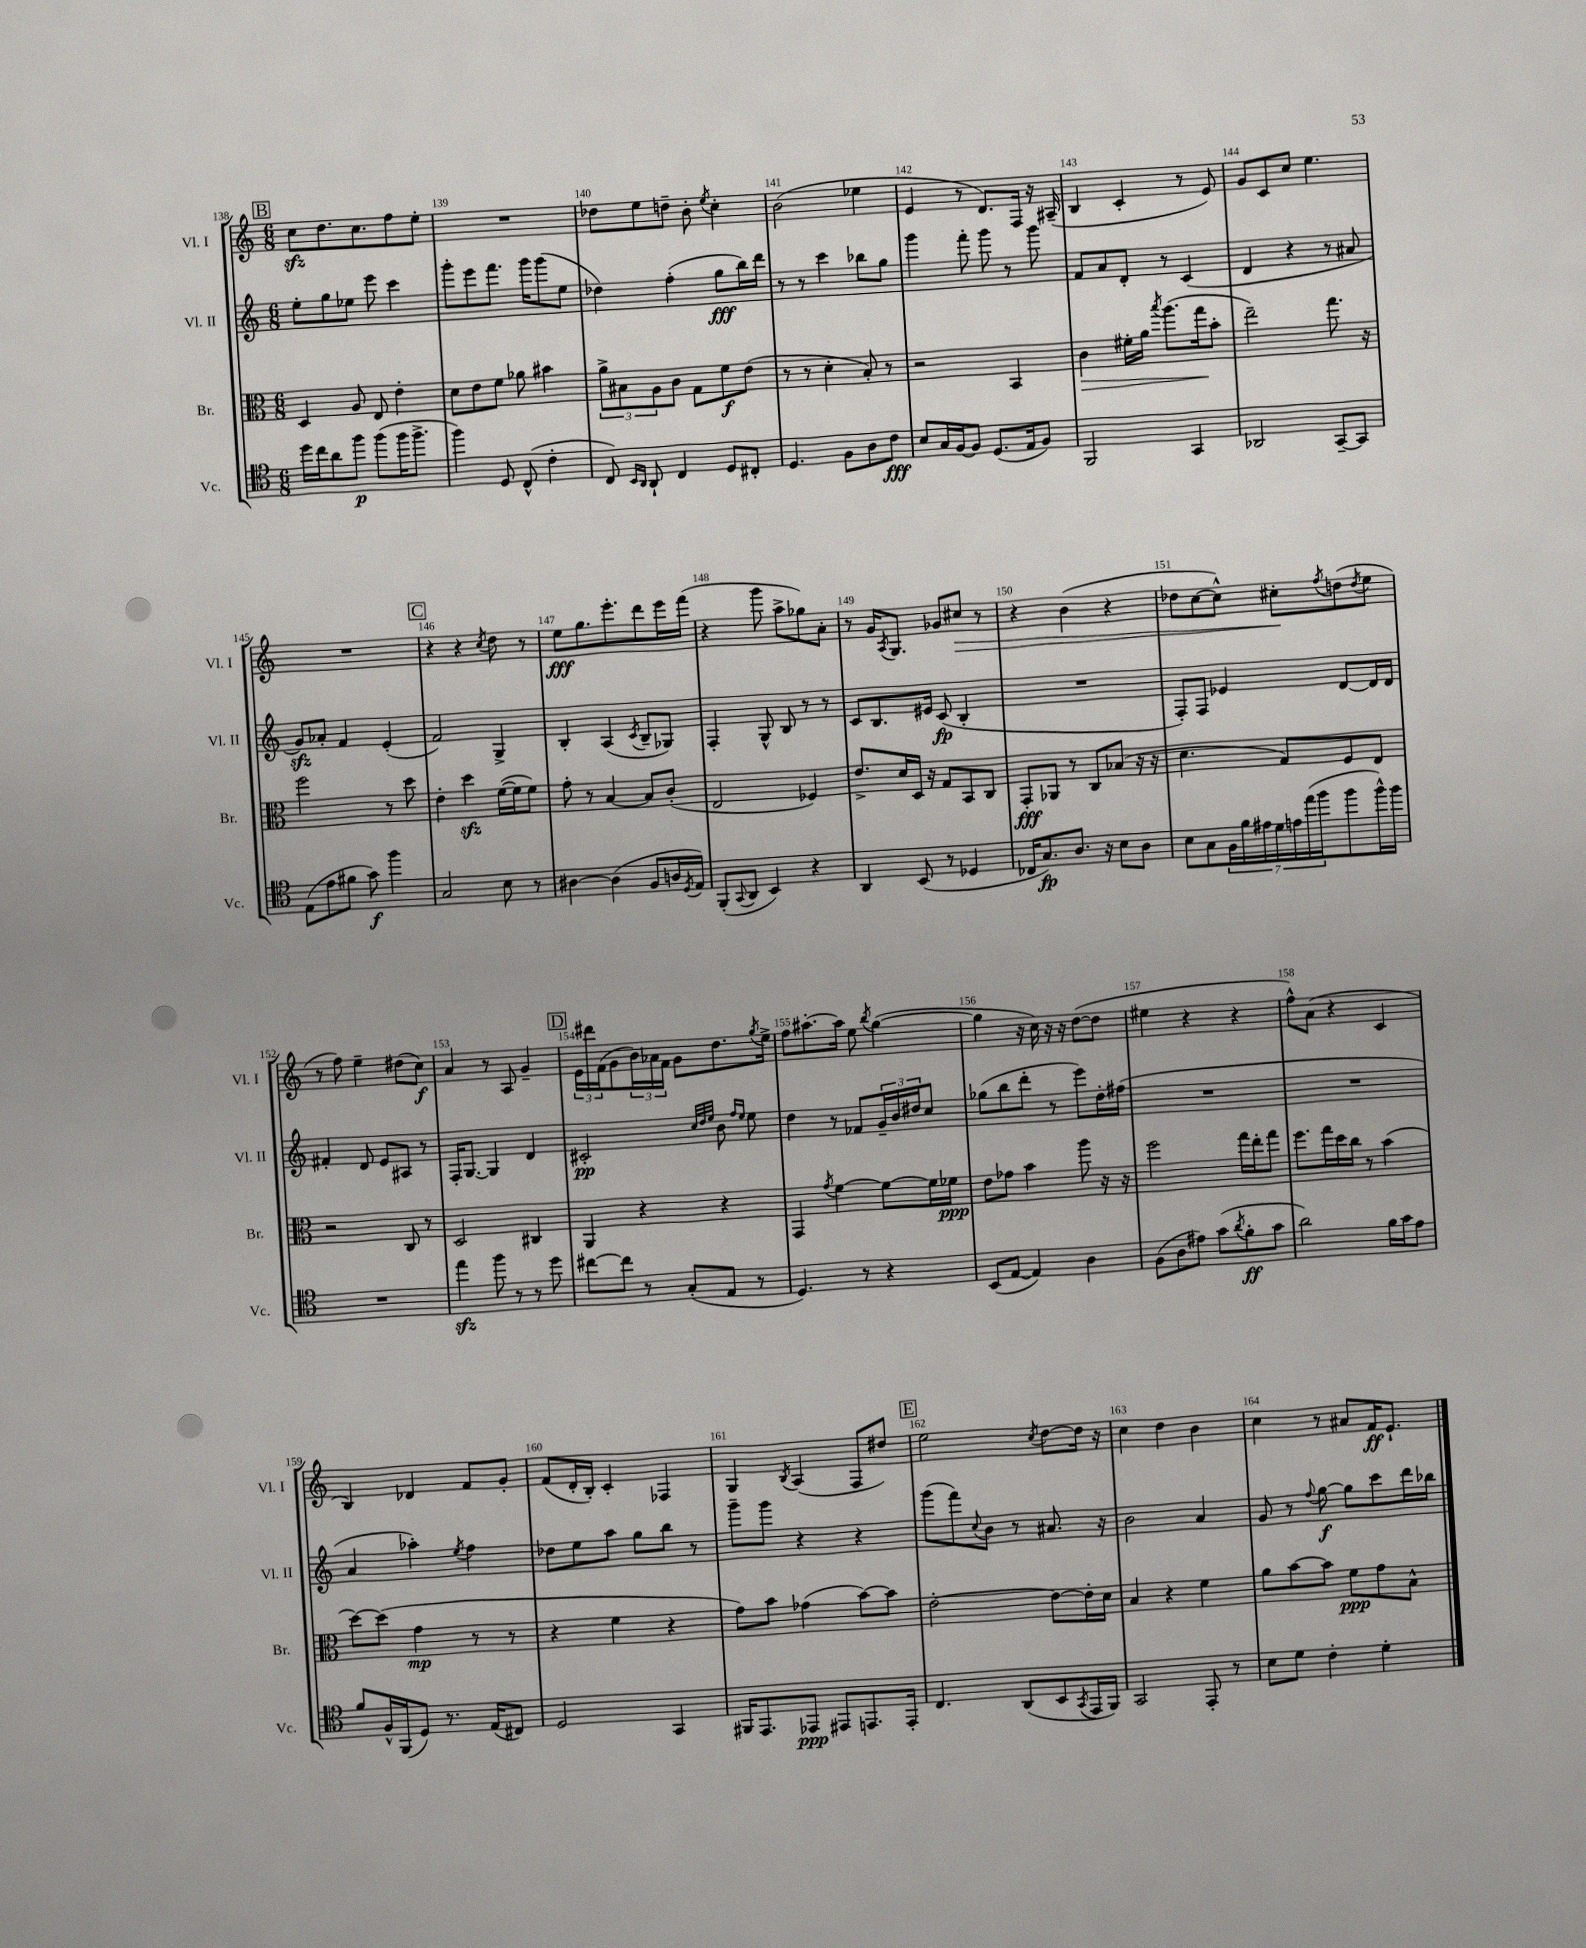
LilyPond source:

<<
\new StaffGroup <<
\new Staff = "s0" \with { instrumentName = "Vl. I" shortInstrumentName = "Vl. I" } {
    \clef treble \key c \major \numericTimeSignature \time 6/8
    \mark \markup { \box "B" } c''8\sfz d''8. c''8. f''8 e''8-. |
    R2. |
    des''8 e''8 d''8-- b'8-. \acciaccatura { e''8 } c''4-. |
    b'2( ees''4 |
    e'4 r8 d'8.) f16 r16 ais16--( |
    b4 c'4-. r8 e'8) |
    g'8 c'8 c''8 e''4. |
    R2. |
    \mark \markup { \box "C" } r4 r4 \acciaccatura { c''8 } d''8 r8 |
    e''8\fff g''8. e'''8.-. d'''8 e'''16 f'''16( |
    r4 g'''8 a''8-> ges''8) a'8-. |
    r8 g'16 \acciaccatura { a8 } g8. ges'8 cis''8\> r8 |
    r4 b'4( r4 |
    des''8 c''8~ c''8-^) cis''8-.\! \acciaccatura { f''8 } d''8( \acciaccatura { d''8 } e''8 |
    r8 f''8) e''4-- dis''8( c''8\f) |
    a'4 r8 a8 g'4-- |
    \mark \markup { \box "D" } \tuplet 3/2 { e'16 dis'''16 f'16( } g'8 \tuplet 3/2 { b'16) aes'16 f'16 } g'8 d''8. \acciaccatura { g''8 } e''16-> |
    f''8 ais''8.~-. ais''16 e''8 \acciaccatura { b''8 } g''4~( |
    g''4 r16 c''16) r16 r16 d''8~( d''8 |
    eis''4 r4 r4 |
    f''8-^) a'8( r4 c'4 |
    b4) des'4 f'8 g'8-. |
    f'8( d'16-. b16-.) c'4-. fes4 |
    g4 \acciaccatura { b8 } a4( f8 dis''8) |
    \mark \markup { \box "E" } e''2 \acciaccatura { c''8 } d''8~ d''16 r16 |
    c''4 d''4 b'4 |
    c''4 r8 ais'8 f'16\ff e'8.-! \bar "|." |
}
\new Staff = "s1" \with { instrumentName = "Vl. II" shortInstrumentName = "Vl. II" } {
    \clef treble \key c \major \numericTimeSignature \time 6/8
    \mark \markup { \box "B" } e''8-. g''8 ees''8 e'''8 c'''4 |
    g'''8-. e'''8 f'''8. g'''16 g'''8( e''8 |
    des''4) f''4-.( g''8\fff b''16) d'''16 |
    r8 r8 c'''4 bes''8 g''8 |
    g'''4 f'''8-. g'''8 r8 g'''8 |
    f'8 a'8 d'8-. r8 c'4( |
    d'4 r4 r8 ais'8 |
    g'8\sfz) aes'8-. f'4 e'4-.( |
    \mark \markup { \box "C" } f'2) g4-> |
    b4-. a4( \acciaccatura { c'8 } b8-- ges8) |
    f4-. g8-^ b8 r8 r8 |
    c'8 b8. eis'16 c'8\fp( b4-. |
    R2. |
    f8-.) f8 ees'4 d'8~ d'16 d'16 |
    fis'4-. d'8 e'8 ais8 r8 |
    f16-. g8.~ g4 d'4 |
    \mark \markup { \box "D" } cis'2-.\pp \grace { c''32 d''32 e''32 } b'8 \grace { f''16 e''16 } e''8 |
    d''4 r8 fes'8 \tuplet 3/2 { g'16-- b'16 dis''16 } c''8 |
    ges''8( b''8 d'''8-. r8 e'''8) d''16-. fis''16( |
    R2. |
    R2. |
    a'4 aes''4-.) \acciaccatura { e''8 } f''4 |
    des''8 e''8 a''8 g''8 b''8 r8 |
    g'''8-- g'''8 r4 r4 |
    \mark \markup { \box "E" } g'''8( f'''8) \appoggiatura { c''8 } b'8 r8 ais'8. r16 |
    b'2 a'4 |
    g'8 r8 \appoggiatura { f''8 } g''8~\f g''8 c'''8 d'''16 bes''16 \bar "|." |
}
\new Staff = "s2" \with { instrumentName = "Br." shortInstrumentName = "Br." } {
    \clef alto \key c \major \numericTimeSignature \time 6/8
    \mark \markup { \box "B" } d4 a8 e8 e'4-. |
    d'8 e'8 f'8 aes'8 bis'4 |
    \tuplet 3/2 { a'8-> bis8 a8 } c'8 g8 f'8\f e'8( |
    r8 r8 d'4-. b8-.) r8 |
    r2 b,4 |
    c'4\> fis'16-. a'16 \acciaccatura { b''8 } a''8.( g''16\! b'8-. |
    e''2--) g''8. r16 |
    f''2 r8 d''8 |
    \mark \markup { \box "C" } e'4-. d''4\sfz f'16~( f'16 f'8) |
    g'8-. r8 b4~ b8 c'8-.( |
    e2 fes4) |
    e'8.-> d'16 d16 r16 g8 b,8 c8 |
    g,8-.\fff aes,8 r8 c8 bes8( r16 r16 |
    d'4. g8) f8 e8 |
    r2 c8 r8 |
    d2 cis4 |
    \mark \markup { \box "D" } a,4 r4 r4 |
    g,4 \acciaccatura { g'8 } f'4~ f'8~ f'16 fes'16\ppp |
    e'8 ges'8 b'4 a''8 r16 r16 |
    f''2 g''16 e''16-. g''8 |
    f''8. g''16 d''16 c''16 r8 b'4( |
    d''8~) d''8( g'4\mp r8 r8 |
    r4 f'4 r4 |
    g'8) b'8 ges'4( b'8~) b'8 |
    \mark \markup { \box "E" } e'2~-. e'8~ e'16-. d'16 |
    b4 r4 f'4 |
    a'8 b'8~ b'8 f'8\ppp g'8 b8-^ \bar "|." |
}
\new Staff = "s3" \with { instrumentName = "Vc." shortInstrumentName = "Vc." } {
    \clef tenor \key c \major \numericTimeSignature \time 6/8
    \mark \markup { \box "B" } d''16 c''16 a'8 f''8\p f''8( f''16 f''8.-> |
    f''4) d8 c8-^( c'4-. |
    c8) \grace { b,16 a,16 } a,8-! c4 d8 cis8-. |
    d4. f8 a8 c'8\fff |
    b8 g16 f16~ f8 d8.( e16 f8) |
    f,2 g,4 |
    aes,2 g,8~-- g,8 |
    e8( e'8 fis'8 g'8\f) f''4 |
    \mark \markup { \box "C" } g2 b8 r8 |
    ais4~ ais4( f8 a16 \acciaccatura { d8 } e16) |
    f,8-.( \appoggiatura { g,8 } a,8 b,4) r4 |
    a,4 b,8( r8 des4 |
    ces16 g8.\fp) a8. r16 b8 a8 |
    b8 g8 \tuplet 7/4 { f16 f'16 eis'16 d'16 e'16 e''16( f''16 } f''8 f''16-^) f''16 |
    R2. |
    e''4\sfz f''8 r8 r8 d''8 |
    \mark \markup { \box "D" } cis''8~ cis''8 r8 g8-.( e8 r8 |
    d4.) r8 r4 |
    b,8( e8~ e4) a4 |
    f8( a8 eis'8) g'8( \acciaccatura { a'8 } f'8-.\ff g'8 |
    a'2) f'16 g'16 e'8 |
    f'8 f16-^ f,16( d8) r8. e16( cis8) |
    d2 g,4 |
    fis,16 e,8. ees,8\ppp eis,8 e,8. e,16-. |
    \mark \markup { \box "E" } c4. a,8( b,8 \acciaccatura { g,8 } e,16 f,16) |
    g,2 e,8-. r8 |
    b8 d'8 c'4-. d'4-. \bar "|." |
}
>>
>>
\layout { \context { \Score currentBarNumber = #138 \override BarNumber.break-visibility = ##(#f #t #t) barNumberVisibility = #all-bar-numbers-visible } }
